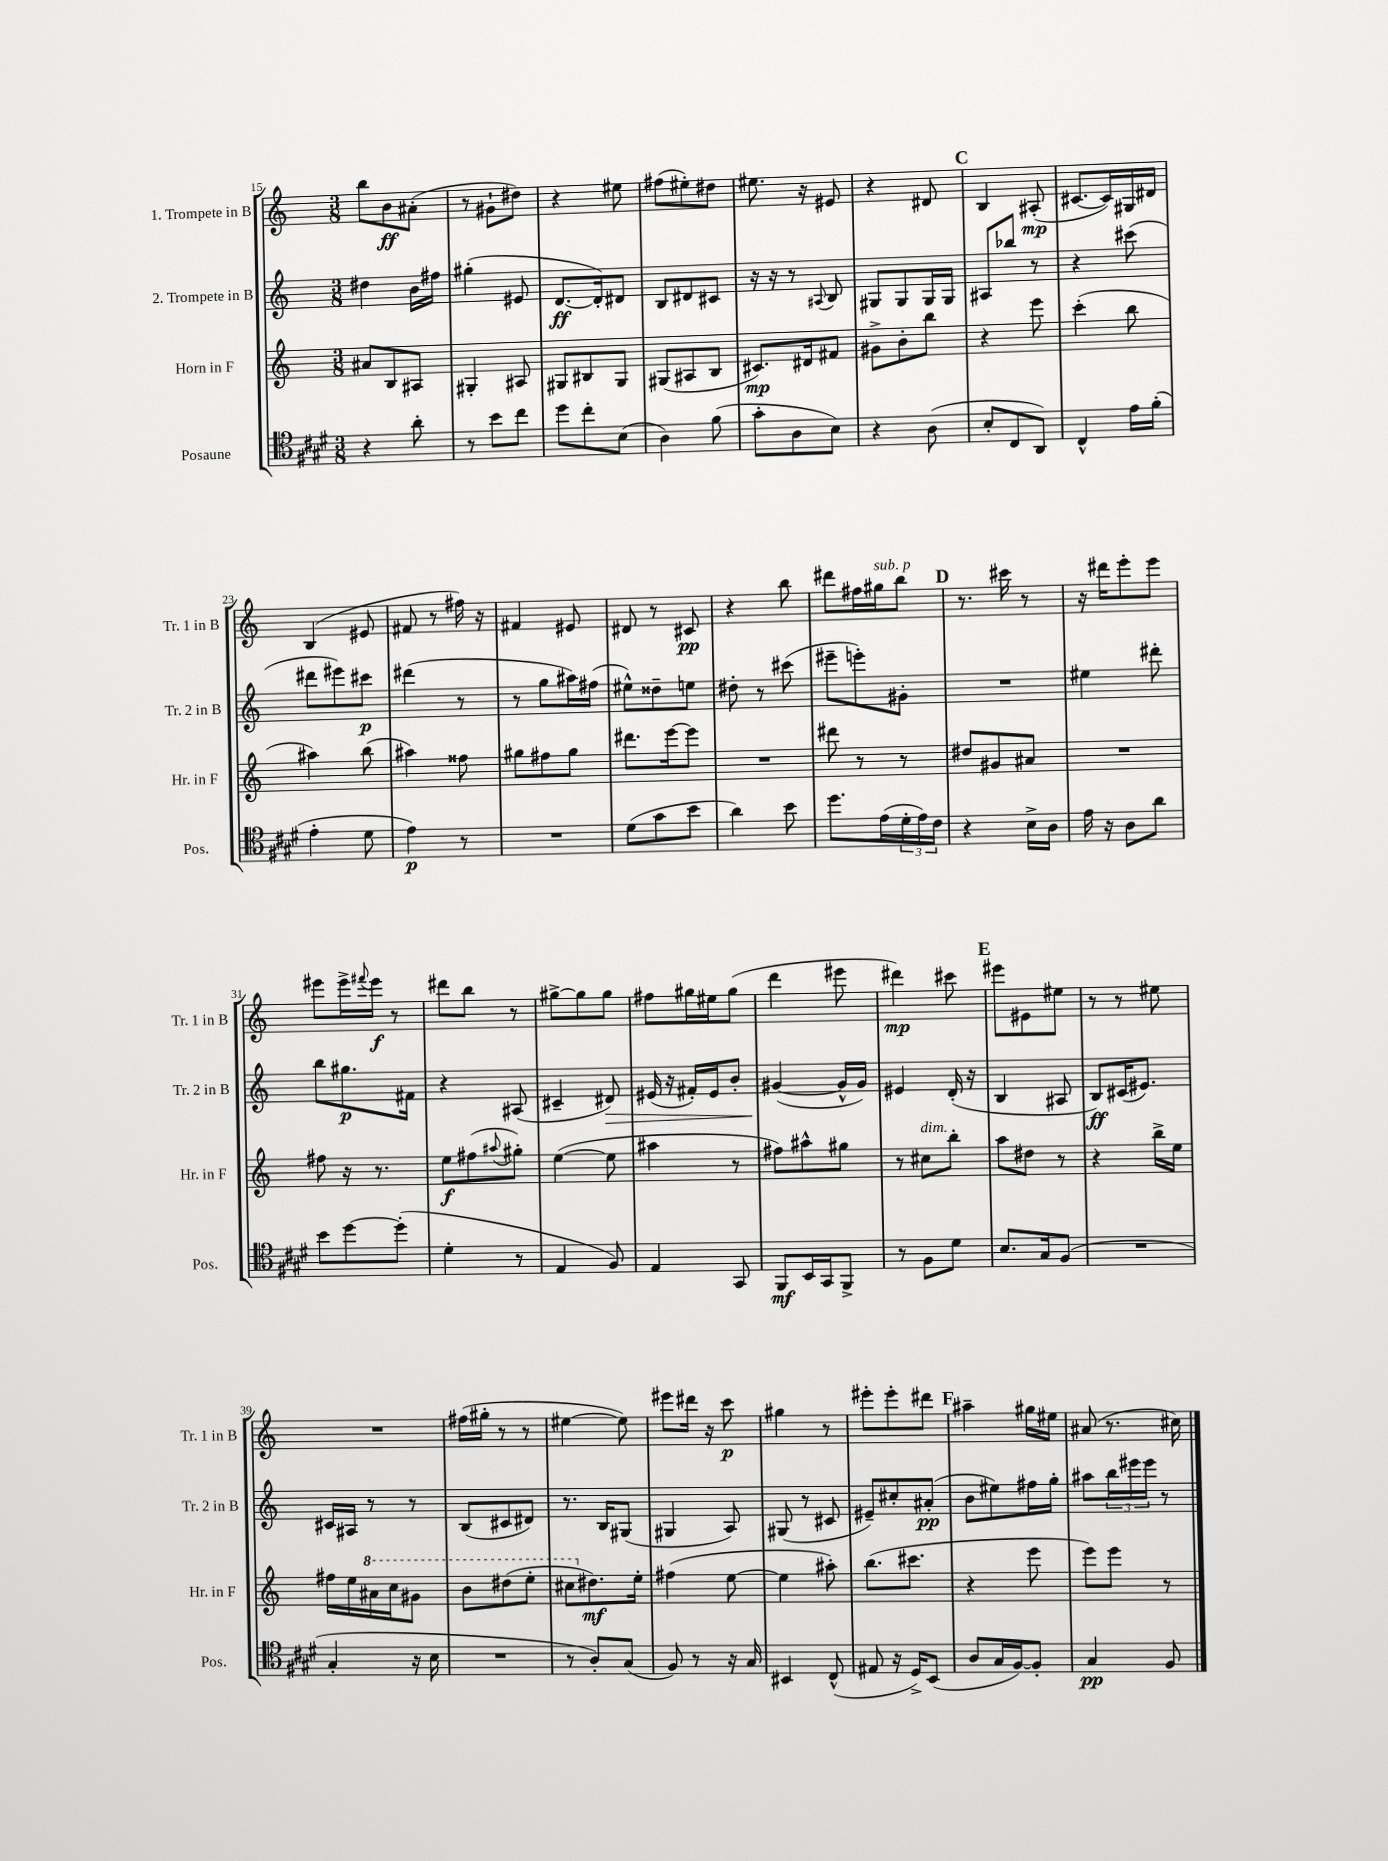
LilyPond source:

<<
\new StaffGroup <<
\new Staff = "s0" \with { instrumentName = "1. Trompete in B" shortInstrumentName = "Tr. 1 in B" } {
    \clef treble \key c \major \numericTimeSignature \time 3/8
    b''8 b'8\ff ais'8-.( |
    r8 gis'8-! dis''8) |
    r4 eis''8 |
    fis''8( eis''8-.) dis''8 |
    eis''8. r16 eis'8 |
    r4 dis'8 |
    \mark \markup { \bold "C" } b4 ais8-.\mp( |
    cis'8.~ cis'16) gis16 dis'16 |
    b4( eis'8 |
    fis'8 r8 fis''16) r16 |
    fis'4 eis'8 |
    dis'8 r8 cis'8\pp |
    r4 b''8 |
    dis'''8 fis''16 gis''16^\markup { \italic "sub. p" } b''8 |
    \mark \markup { \bold "D" } r8. cis'''16 r8 |
    r16 dis'''16 e'''8-. e'''8 |
    eis'''8 eis'''16-> \appoggiatura { fis'''8 } eis'''16\f r8 |
    dis'''8 b''8 r8 |
    gis''8~-> gis''8 gis''8 |
    fis''8 gis''16 eis''16 gis''8( |
    d'''4 eis'''8 |
    dis'''4\mp) cis'''8 |
    \mark \markup { \bold "E" } eis'''8 eis'8 eis''8 |
    r8 r8 eis''8 |
    R4. |
    fis''16( gis''16-. r8 r8 |
    eis''4~ eis''8) |
    eis'''8 dis'''16 r16 c'''8\p |
    gis''4 r8 |
    eis'''8-. eis'''8-. dis'''8 |
    \mark \markup { \bold "F" } ais''4-- gis''16 eis''16 |
    ais'8( r8. cis''16) \bar "|." |
}
\new Staff = "s1" \with { instrumentName = "2. Trompete in B" shortInstrumentName = "Tr. 2 in B" } {
    \clef treble \key c \major \numericTimeSignature \time 3/8
    dis''4 b'16 fis''16 |
    gis''4-.( eis'8 |
    d'8.~\ff d'16-.) dis'8 |
    b8 dis'8 cis'8 |
    r16 r16 r8 \appoggiatura { ais8 } b8 |
    gis8 gis8 gis16 gis16 |
    \mark \markup { \bold "C" } ais8 bes''8 r8 |
    r4 cis'''8( |
    dis'''8 eis'''8) cis'''8\p |
    dis'''4( r8 |
    r8 g''8 ais''16) fis''16( |
    eis''8-^) disis''8-- e''8 |
    dis''8-. r8 cis'''8( |
    eis'''8-- e'''8-.) gis'8-. |
    \mark \markup { \bold "D" } R4. |
    eis''4 dis'''8-. |
    b''8 gis''8.\p fis'16 |
    r4 ais8( |
    cis'4-- dis'8\>) |
    eis'16( r16 fis'16-.) eis'16 b'8-. |
    gis'4~\!( gis'16-^ gis'16) |
    eis'4 d'16-.( r16 |
    \mark \markup { \bold "E" } b4 ais8 |
    b8\ff) cis'16( eis'8.) |
    cis'16 ais16 r8 r8 |
    b8( cis'8 dis'8) |
    r8. b16 gis8( |
    gis4 a8) |
    gis8( r8 cis'8 |
    eis'8--) cis''8-. ais'8-.\pp( |
    \mark \markup { \bold "F" } b'8 eis''8) fis''16 g''16-. |
    ais''8 \tuplet 3/2 { b''16 eis'''16 eis'''16 } r8 \bar "|." |
}
\new Staff = "s2" \with { instrumentName = "Horn in F" shortInstrumentName = "Hr. in F" } {
    \clef treble \key c \major \numericTimeSignature \time 3/8
    ais'8 b8 ais8 |
    gis4-. ais8 |
    gis8 bis8 gis8 |
    gis8( ais8 b8 |
    cis'8.\mp) dis'16 fis'8 |
    gis'8-> b'8-. b''8 |
    \mark \markup { \bold "C" } r4 e'''8 |
    c'''4-.( b''8 |
    ais''4) b''8( |
    ais''4) fisis''8 |
    gis''8 fis''8 gis''8 |
    dis'''8. e'''16~ e'''8 |
    R4. |
    dis'''8 r8 r8 |
    \mark \markup { \bold "D" } dis''8 gis'8 ais'8 |
    R4. |
    fis''8 r16 r8. |
    e''8\f fis''8( \appoggiatura { ais''8 } gis''8-.) |
    e''4~( e''8 |
    ais''4 r8 |
    fis''8) ais''8-^ gis''8 |
    r8 cis''8^\markup { \italic "dim." } b''8-. |
    \mark \markup { \bold "E" } a''8 dis''8 r8 |
    r4 b''16-> e''16 |
    fis''16 e''16 \ottava #1 ais''16 c'''16 gis''8 |
    b''8 dis'''8( e'''8-. |
    cis'''8 \ottava #0 dis''8.\mf) e''16-. |
    fis''4( e''8~ |
    e''4 ais''8-.) |
    b''8.( cis'''8. |
    \mark \markup { \bold "F" } r4 e'''8 |
    e'''8) e'''8 r8 \bar "|." |
}
\new Staff = "s3" \with { instrumentName = "Posaune" shortInstrumentName = "Pos." } {
    \clef tenor \key e \major \numericTimeSignature \time 3/8
    r4 a'8-. |
    r8 b'8 cis''8 |
    dis''8 cis''8-. b8( |
    a4) fis'8( |
    gis'8-. a8 b8) |
    r4 a8( |
    \mark \markup { \bold "C" } b8-. cis8 a,8) |
    cis4-^ e'16 fis'16-.( |
    e'4-. dis'8 |
    e'4\p) r8 |
    R4. |
    dis'8( gis'8 b'8 |
    a'4) b'8 |
    dis''8. e'16( \tuplet 3/2 { dis'16-. e'16) cis'16 } |
    \mark \markup { \bold "D" } r4 b16-> a16 |
    e'16 r16 a8 a'8 |
    b'8 dis''8~ dis''8-.( |
    dis'4-. r8 |
    e4 fis8) |
    e4 gis,8 |
    fis,8\mf b,16 gis,16 fis,8-> |
    r8 fis8 dis'8 |
    \mark \markup { \bold "E" } b8. gis16 fis8( |
    R4. |
    gis4-. r16 b16 |
    R4. |
    r8 a8-.) gis8( |
    fis8) r8 r16 gis16 |
    bis,4 cis8-^( |
    eis8 r16 dis16->) b,8( |
    \mark \markup { \bold "F" } a8 gis16 fis16~) fis8-. |
    gis4\pp fis8 \bar "|." |
}
>>
>>
\layout { \context { \Score currentBarNumber = #15 } }
